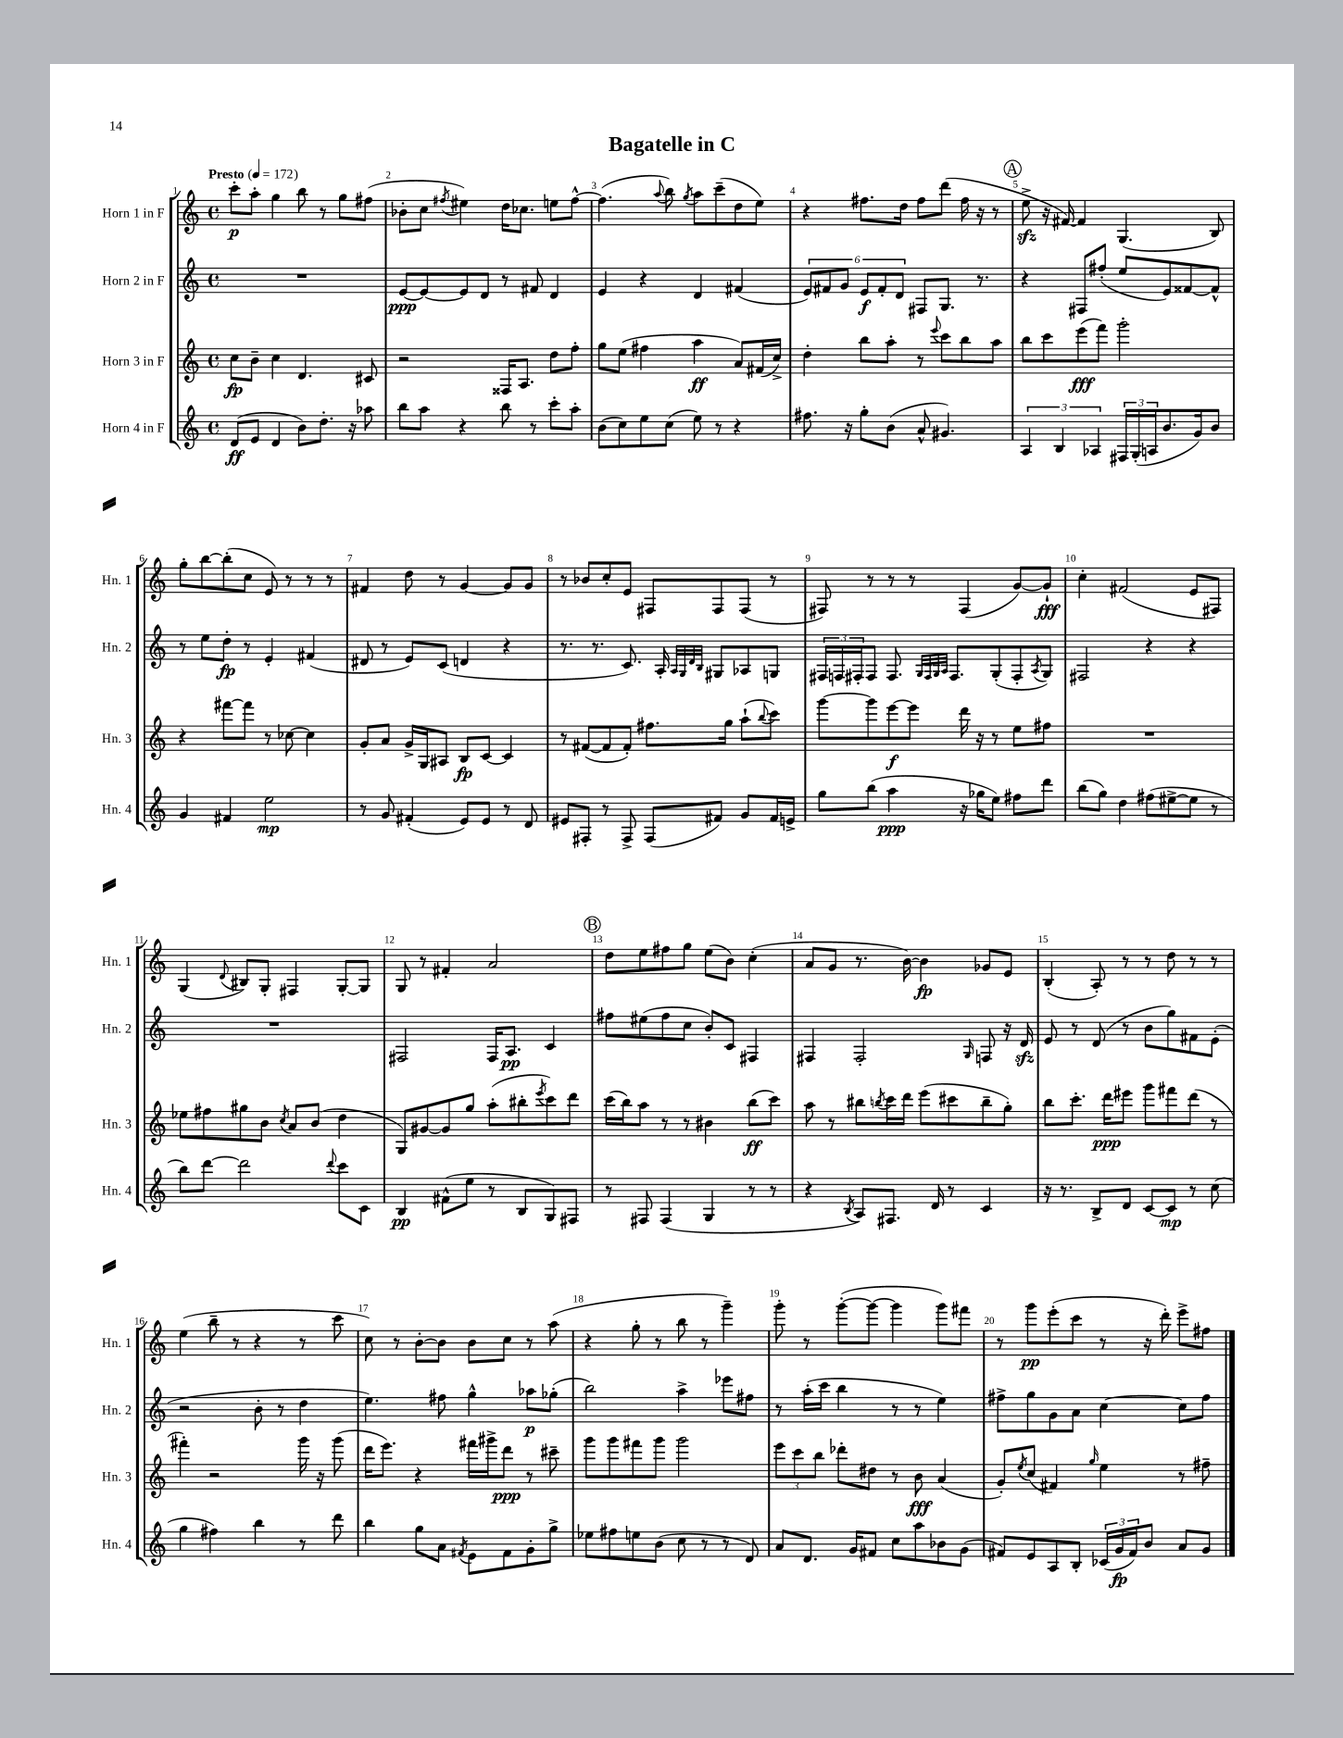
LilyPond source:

\header { title = "Bagatelle in C" }
<<
\new StaffGroup <<
\new Staff = "s0" \with { instrumentName = "Horn 1 in F" shortInstrumentName = "Hn. 1" } {
    \clef treble \key c \major \defaultTimeSignature \time 4/4 \tempo "Presto" 4 = 172
    c'''8-.\p a''8-. g''4 b''8 r8 g''8 fis''8( |
    bes'8-. c''8 \acciaccatura { fis''8 } eis''4) d''16 ces''8. e''8 fis''8~-^ |
    fis''4.( \appoggiatura { a''8 } b''8) \acciaccatura { g''8 } a''8 c'''8--( d''8 e''8) |
    r4 fis''8. d''16 fis''8 d'''8( fis''16 r16 r8 |
    \mark \markup { \circle "A" } e''8->\sfz r16 fis'16~) fis'4 g4.( b8) |
    g''8-. b''8~ b''8-.( c''8 e'8) r8 r8 r8 |
    fis'4 d''8 r8 g'4~ g'8 g'8 |
    r8 bes'8 c''8-. e'8 fis8 fis8 fis8( r8 |
    fis8) r8 r8 r8 fis4( g'8~) g'8-!\fff |
    c''4-. fis'2( e'8 fis8) |
    g4( \appoggiatura { d'8 } bis8) g8-. fis4 g8~-. g8 |
    g8 r8 fis'4-. a'2 |
    \mark \markup { \circle "B" } d''8 e''8 fis''8 g''8 e''8( b'8) c''4-.( |
    a'8 g'8 r8. b'16~) b'4\fp ges'8 e'8 |
    b4-.( a8-.) r8 r8 d''8 r8 r8 |
    e''4( b''8-- r8 r4 r8 c'''8 |
    c''8) r8 b'8~-. b'8 b'8 c''8 r8 a''8( |
    r4 g''8-. r8 b''8 r8 g'''4--) |
    g'''8-. r8 g'''8~-.( g'''8~ g'''4 g'''8) fis'''8 |
    r8 g'''8\pp e'''8-.( c'''8 r8 r16 d'''16-.) e'''8-> fis''8 \bar "|." |
}
\new Staff = "s1" \with { instrumentName = "Horn 2 in F" shortInstrumentName = "Hn. 2" } {
    \clef treble \key c \major \defaultTimeSignature \time 4/4
    R1 |
    e'8~\ppp e'8~ e'8 d'8 r8 fis'8 d'4 |
    e'4 r4 d'4 fis'4( |
    \tuplet 6/4 { e'8) fis'8 g'8 e'8\f fis'8-. d'8 } fis8 g8. r8. |
    \mark \markup { \circle "A" } r4 fis8 fis''8-.( e''8 e'8) fisis'8~ fisis'8-^ |
    r8 e''8 d''8-.\fp r8 e'4-. fis'4( |
    dis'8 r8 e'8) c'8( d'4 r4 |
    r8. r8. c'8.) a16-. \grace { a32 g32 d'32 b32 } gis8 aes8 g8 |
    \tuplet 3/2 { fis16 f16 fis16-. } fis8 fis8. \grace { g32 fis32 g32 a32 } fis8. g8-.( fis8-. \acciaccatura { a8 } g8) |
    fis2 r4 r4 |
    R1 |
    fis2 fis16 a8.\pp c'4 |
    \mark \markup { \circle "B" } fis''8 eis''8( fis''8 c''8 b'8-.) c'8 fis4 |
    fis4 fis2-. \grace { g16 } f8 r16 d'16\sfz |
    e'8 r8 d'8( r8 b'8 g''8) fis'8 e'8-.( |
    r2 b'8-. r8 d''4 |
    e''4.) fis''8 g''4-^ aes''8\p ges''8-.( |
    b''2) a''4-> ees'''8 fis''8 |
    r8 a''16-.( c'''16 b''4 r8 r8 e''4) |
    fis''8-> g''8 g'8 a'8 c''4~ c''8 fis''8 \bar "|." |
}
\new Staff = "s2" \with { instrumentName = "Horn 3 in F" shortInstrumentName = "Hn. 3" } {
    \clef treble \key c \major \defaultTimeSignature \time 4/4
    c''8\fp b'8-- c''4 d'4. cis'8 |
    r2 fisis16 a8. d''8 f''8-. |
    g''8 e''8( fis''4 a''4\ff a'8) fis'16( c''16->) |
    d''4-. b''8 a''8-. r8 \appoggiatura { e'''8 } c'''8 b''8 a''8 |
    \mark \markup { \circle "A" } b''8 c'''8 e'''8\fff( f'''8) g'''2-. |
    r4 fis'''8~ fis'''8 r8 ces''8~ ces''4 |
    g'8-. a'8 g'16-> g16 ais8 b8\fp c'8~ c'4 |
    r8 fis'8~( fis'8 fis'8-.) fis''8. g''16 a''8-!( \appoggiatura { b''8 } c'''8) |
    g'''8~ g'''8 e'''8~\f e'''8 d'''16 r16 r8 e''8 fis''8 |
    R1 |
    ees''8 fis''8 gis''8 b'8 \acciaccatura { c''8 } a'8 b'8( d''4 |
    g8) gis'8~ gis'8 g''8 a''8-.( bis''8-. \acciaccatura { e'''8 } c'''8) d'''8 |
    \mark \markup { \circle "B" } c'''16( b''16) a''8 r8 r8 bis'4 b''8\ff( c'''8) |
    a''8 r8 bis''8 \acciaccatura { b''8 } c'''16 d'''16 e'''8( cis'''8 b''8-- g''8-.) |
    b''8 c'''8.-. d'''16\ppp eis'''8 g'''8 fis'''8 d'''8( r8 |
    fis'''4-.) r2 g'''16 r16 g'''8( |
    d'''16 e'''8.) r4 fis'''16 gis'''16-> d'''8\ppp r8 cis'''8-- |
    g'''8 g'''8 fis'''8 g'''8 g'''2 |
    \tuplet 3/2 { e'''8 c'''8 b''8 } des'''8-. dis''8 r8 b'8\fff a'4( |
    g'8-.) \acciaccatura { e''8 } c''8( fis'4) \grace { g''16 } e''4 r8 fis''8-- \bar "|." |
}
\new Staff = "s3" \with { instrumentName = "Horn 4 in F" shortInstrumentName = "Hn. 4" } {
    \clef treble \key c \major \defaultTimeSignature \time 4/4
    d'8\ff( e'8 d'4 b'8) d''8.-. r16 aes''8 |
    b''8 a''8 r4 b''8 r8 c'''8-. a''8-. |
    b'8( c''8) e''8 c''8( e''8) r8 r4 |
    fis''8. r16 g''8-. b'8( a'8-^ gis'4.) |
    \mark \markup { \circle "A" } \tuplet 3/2 { a4 b4 aes4 } \tuplet 3/2 { fis16 g16-.( a16 } b'8. g'16) b'8 |
    g'4 fis'4 e''2\mp |
    r8 g'8 fis'4-.( e'8) e'8 r8 d'8 |
    eis'8 fis8-. r8 fis8-> fis8( fis'8) g'8 fis'16 e'16-> |
    g''8 b''8( a''4\ppp r16 ges''16 e''8) fis''8 d'''8 |
    b''8( g''8) d''4 fis''8( eis''8~-> eis''8 r8 |
    b''8) d'''8~ d'''2 \appoggiatura { d'''8 } c'''8 c'8 |
    b4\pp fis'8-^( e''8 r8 b8 g8) fis8 |
    \mark \markup { \circle "B" } r8 fis8 fis4( g4 r8 r8 |
    r4 \acciaccatura { b8 } a8) fis8. d'16 r8 c'4 |
    r16 r8. b8-> d'8 c'8~ c'8\mp r8 c''8( |
    g''4 fis''4) b''4 r8 d'''8 |
    b''4 g''8 a'8 \acciaccatura { fis'8 } e'8 fis'8 g'8-. g''8-> |
    ees''8 fis''8 e''8 b'8( c''8 r8 r8 d'8) |
    a'8 d'8. g'16 fis'8 c''8 a''8 bes'8 g'8( |
    fis'8) e'8 a8 b8-. \tuplet 3/2 { ces'16( g'16\fp fis'16) } b'8 a'8 g'8 \bar "|." |
}
>>
>>
\layout { \context { \Score \override BarNumber.break-visibility = ##(#f #t #t) barNumberVisibility = #all-bar-numbers-visible } }
